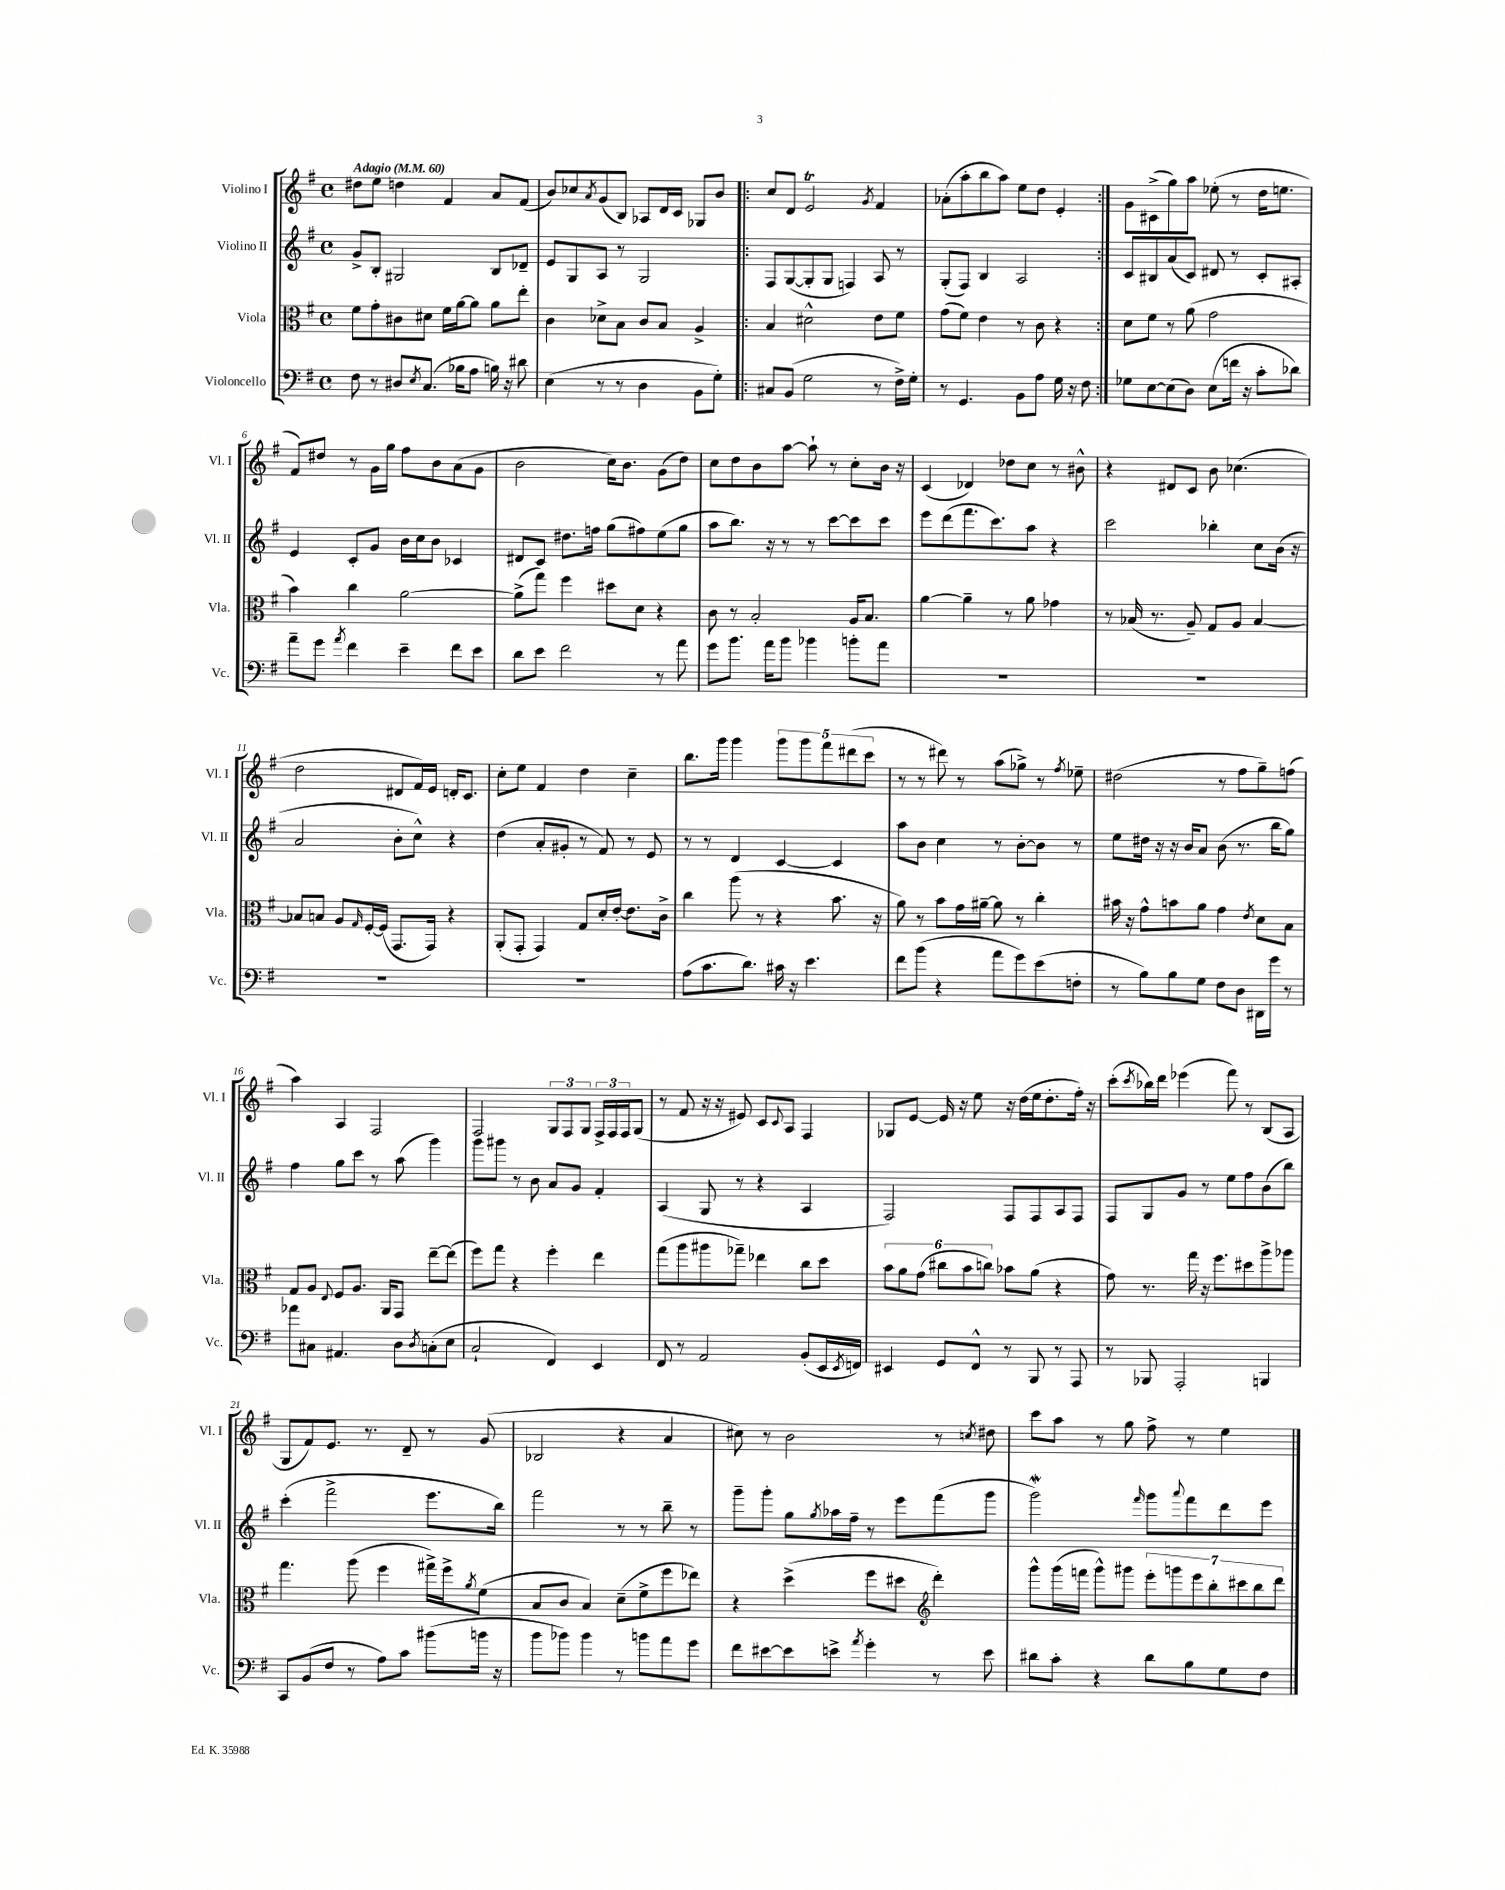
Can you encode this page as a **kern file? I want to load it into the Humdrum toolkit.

**kern	**kern	**kern	**kern
*staff4	*staff3	*staff2	*staff1
*clefF4	*clefC3	*clefG2	*clefG2
*k[f#]	*k[f#]	*k[f#]	*k[f#]
*M4/4	*M4/4	*M4/4	*M4/4
*met(c)	*met(c)	*met(c)	*met(c)
*MM60	*MM60	*MM60	*MM60
8F#	8f#	8g^	8dd#
8r	8g'	8B'	8ee
8D#	8c#	2G#	4dd
8qE	.	.	.
(8.C	8d#	.	.
.	16f#	.	4f#
16B-	[16a	.	.
8A	8a]	.	.
16B)	8a	8B	8a
16r	.	.	.
8d#	8ee'	8d-~	(8f#
=	=	=	=
(4E	4c	8e	8b)
.	.	8G	8cc-
.	.	.	8qa
8r	8d-^	8A	(8g
8r	8B	8r	8B)
4D	8c	2G	8A-
.	8B	.	16d
.	.	.	16c
8BB	4A^	.	8G-
8G')	.	.	8b
=!|:	=!|:	=!|:	=!|:
8C#	4B	8F#	8cc
(8BB	.	([8G	8d
2G	2d#^^	8G']	2e
.	.	8G	.
.	.	4F)	.
.	.	.	8qg
8r	8e	8A	4f#
16F#^)	8f#	8r	.
16G'	.	.	.
=	=	=	=
8r	(8g	(8G'	(8a-'
4.GG	8f#)	8F#)	8aa'
.	4e	4B	8bb
.	.	.	8aa)
8BB	8r	2A	8ee
8A	8c	.	8dd
16G	4r	.	4e'
16r	.	.	.
8F#	.	.	.
=:|!	=:|!	=:|!	=:|!
8G-	8d	8c	8g
[8E	8f#	8B#	(8c#^
(8E]	8r	(8a	8gg)
8D)	(8a	8c)	8aa
(8E	2g	8d#	(8ee-'
16f	.	8r	8r
16r	.	.	.
8c'	.	8c'	16dd
.	.	.	8.ee
8d-)	.	8A#'	.
=	=	=	=
8a~	4b)	4e	8f#)
8g	.	.	8dd#
8qa	.	.	.
4f#	4cc	8c'	8r
.	.	8g	16g
.	.	.	16gg
4e~	[2a	16b	8ff#
.	.	16cc	.
.	.	8b	8b
8f#	.	4c-	(8a
8e	.	.	8g
=	=	=	=
8d	(8a^]	8d#	2b
8e	8gg)	8c	.
2f#	4ff#	8.dd#	.
.	.	16ff	.
.	8dd#	(8gg	16cc)
.	.	.	8.b
.	8d	8ff#)	.
8r	4r	(8ee	(8g
8a	.	8gg	8dd)
=	=	=	=
8g	8c	8aa	8cc
8.b	8r	8.bb)	8dd
.	2B'	.	8b
16a	.	16r	.
8b	.	8r	[8aa
4b-	.	8r	8aa`]
.	.	[8ccc	8r
8b'	16A	8ccc]	8cc'
.	8.B	.	.
8a	.	8ccc	16b
.	.	.	16r
=	=	=	=
1r	[4a	8eee	(4c
.	.	(8ddd	.
.	4a~]	8.fff#	4d-)
.	.	8.ccc)	.
.	8r	.	8dd-
.	8a	8aa	8cc
.	4g-	4r	8r
.	.	.	8b#^^
=	=	=	=
1r	8r	2ccc	4r
.	(16B-	.	.
.	8.r	.	.
.	.	.	8d#
.	8A~)	.	8c
.	8G	4bb-'	8b
.	8A	.	(4.cc-
.	[4B-	8cc	.
.	.	(16b	.
.	.	16r	.
=	=	=	=
1r	8B-]	2a	2dd
.	8B	.	.
.	8A	.	.
.	16qqG	.	.
.	[16F#'	.	.
.	(16F#]	.	.
.	8.GG	8b'	8d#
.	.	8cc^^)	16f#)
.	16GG)	.	16e
.	4r	4r	16d'
.	.	.	8.c
=	=	=	=
1r	(8AA'	(4dd	8cc'
.	8GG'	.	8ee
.	4GG)	8a'	4f#
.	.	8g#'	.
.	8G	8r	4dd
.	16d'	8f#)	.
.	[16e'	.	.
.	8.e]	8r	4cc~
.	.	8e	.
.	16c^	.	.
=	=	=	=
(8A	4cc	8r	8.bb
8.c	.	8r	.
.	.	.	16ggg
.	(8aa	4d	4ggg
8.d)	.	.	.
.	8r	.	.
16c#	4r	[4c	10ggg
16r	.	.	.
.	.	.	10ggg
4.e	.	.	.
.	.	.	10fff#
.	8.b	4c]	.
.	.	.	(10ddd#
.	.	.	10ccc
.	16r	.	.
=	=	=	=
8f#	8a)	8aa	8r
(8b	8r	8b	8r
4r	8b	4cc	8ddd#)
.	16g	.	8r
.	[16a#~	.	.
8a	8a#]	8r	(8aa
8g)	8r	[8b'	8gg-^)
(8e	4cc'	8b]	8r
.	.	.	8qff#
8F'	.	8r	8ee-~
=	=	=	=
8r	16b#	8ee	(2dd#
.	16r	.	.
8B)	8g^^	16dd#	.
.	.	16r	.
8B	8b	16r	.
.	.	16b	.
8G	8a	8a	.
8F#	4g	(8b	8r
8D	.	8.r	8ff#
.	8qe	.	.
16DD#	8d	.	8gg~)
16g	.	16bb	.
8r	8B	8gg)	(8ff
=	=	=	=
8a-	8G	4ff#	4aa)
8C#	8A	.	.
.	8qqE	.	.
4.AA#	8F#	8gg	4A
.	8.A	8ccc	.
.	.	8r	2F#
.	16AA	.	.
8D	8GG	(8aa	.
8qD	.	.	.
(8C'	[8ee~	4ggg)	.
8E	(8ee]	.	.
=	=	=	=
2C`	8ff#)	8ggg	2F#
.	8gg	8ggg#	.
.	4r	8r	.
.	.	8b	.
4FF#)	4ff#'	8a	12G
.	.	.	12F#
.	.	8g	.
.	.	.	12G
4EE	4ee	4f#'	24F#^
.	.	.	24F#
.	.	.	24F#
.	.	.	(8G
=	=	=	=
8FF#	(8gg	(4A	8r
8r	8aa	.	8f#
2AA	8aa#	8G	16r
.	.	.	16r
.	8gg-~)	8r	8e#)
.	4ee-	4r	8c
.	.	.	8qqc
.	.	.	8A
(8BB'	8cc	4A	4F#
16EE	8dd	.	.
8qEE	.	.	.
16FF)	.	.	.
=	=	=	=
4EE#	12b	2F#)	8G-
.	12a	.	.
.	.	.	[8e
.	(12g	.	.
8GG	12cc#	.	16e]
.	.	.	16r
.	12b	.	.
8FF#^^	.	.	8ee
.	12cc)	.	.
8r	8b-	8F#	16r
.	.	.	(16dd
8BBB	(8a	8F#	16ee
.	.	.	8.dd'
8r	4r	8A	.
8AAA	.	8F#	16ff#')
.	.	.	16r
=	=	=	=
8r	8g)	8F#	(8ccc'
.	.	.	8qccc
8BBB-	8.r	8G	16bb-)
.	.	.	16ddd
2AAA'	.	8g	(4eee-
.	16gg	.	.
.	16r	8r	.
.	8.ff#	.	.
.	.	8ee	8fff#)
.	8dd#	8ff#	8r
4BBB	8aa^	(8b	(8B
.	8aa-	8bb)	8A
=	=	=	=
8CC	4.gg	(4ccc'	8G
(8BB	.	.	8f#)
8F#	.	2fff#^	8.e
8r	(8aa	.	.
.	.	.	8.r
8A)	4ff#	.	.
8c	.	.	8d~
(8b#	16gg#^)	8.eee	8r
.	16ff#^	.	.
.	8qa	.	.
16b	(8f#	.	(8g
16r	.	16bb)	.
=	=	=	=
8b	8B	2fff#	2B-
8b-)	8c	.	.
4b-	4B)	.	.
8r	(8d~	8r	4r
8b	8f#^	8r	.
8a	8ff#	8bb~	4a
8g	8ee-)	8r	.
=	=	=	=
8f#	4r	8ggg~	8cc#)
[8e#	.	8ggg'	8r
8e#]	(4dd^	8gg	2b
.	.	8qgg	.
8e^	.	16aa-	.
.	.	16ff#~	.
8qa	.	.	.
4g'	8ff#	8r	.
.	8dd#	8eee	.
*	*clefG2	*	*
8r	4ddd')	(8fff#	8r
.	.	.	8qcc
8e	.	8ggg	8dd#
=	=	=	=
8d#	8ggg^^	2ggg)	8ccc
8c'	(16ggg	.	8aa
.	16fff	.	.
4r	8ggg^^)	.	8r
.	8ggg#	.	8gg
.	.	16qqfff#	.
8d#	14eee'	8ggg	8ff#^
.	14ggg	.	.
.	.	8qqaaa	.
8B	.	8fff#	8r
.	14eee	.	.
.	14bb'	.	.
8G	.	8ddd	4ee
.	14ccc#	.	.
.	14bb	.	.
8F#	.	8eee	.
.	14ddd	.	.
==	==	==	==
*-	*-	*-	*-
